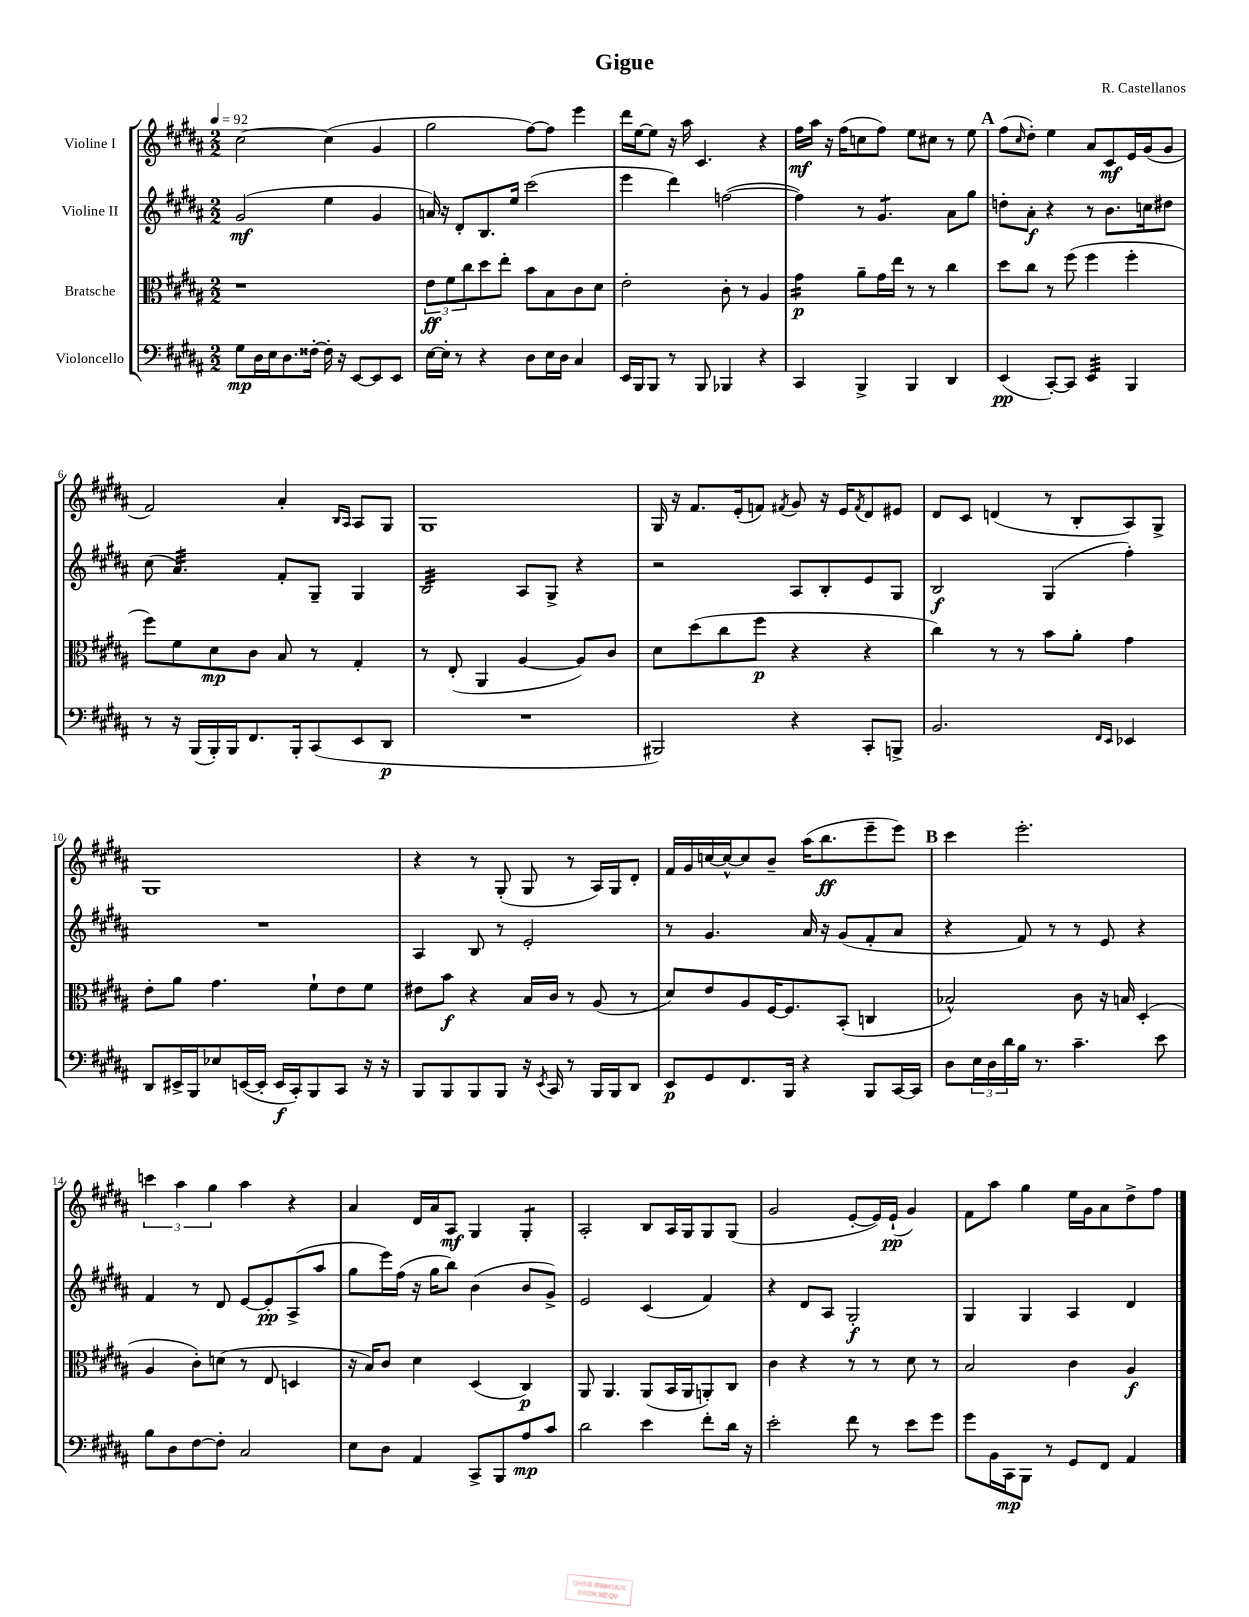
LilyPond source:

\header { title = "Gigue" composer = "R. Castellanos" }
<<
\new StaffGroup <<
\new Staff = "s0" \with { instrumentName = "Violine I" } {
    \clef treble \key b \major \numericTimeSignature \time 2/2 \tempo 4 = 92
    cis''2~ cis''4( gis'4 |
    gis''2 fis''8~) fis''8 e'''4 |
    dis'''16 e''16~ e''8 r16 ais''16 cis'4. r4 |
    fis''16\mf ais''16 r16 fis''16( c''8 fis''8) e''8 cis''8 r8 e''8 |
    \mark \markup { \bold "A" } fis''8( \grace { cis''16 } dis''8-.) e''4 ais'8 cis'8\mf e'16 gis'16( gis'8 |
    fis'2) ais'4-. \grace { b16 ais16 } ais8 gis8 |
    gis1 |
    gis16 r16 fis'8. e'16-.( f'8) \acciaccatura { fis'8 } gis'8 r16 e'16 \acciaccatura { fis'8 } dis'8 eis'8 |
    dis'8 cis'8 d'4( r8 b8-. ais8) gis8-> |
    gis1 |
    r4 r8 gis8-.( gis8 r8 ais16) gis16 dis'8-. |
    fis'16 gis'16 c''16~ c''16~-^ c''8 b'8-- ais''16( b''8.\ff e'''8-- e'''8) |
    \mark \markup { \bold "B" } cis'''4 e'''2.-. |
    \tuplet 3/2 { c'''4 ais''4 gis''4 } ais''4 r4 |
    ais'4 dis'16 ais'16 ais8\mf gis4 gis4:8-. |
    ais2-. b8 ais16 gis16 gis8 gis8( |
    gis'2 e'8~-. e'16) e'16-!\pp( gis'4) |
    fis'8 ais''8 gis''4 e''16 gis'16 ais'8 dis''8-> fis''8 \bar "|." |
}
\new Staff = "s1" \with { instrumentName = "Violine II" } {
    \clef treble \key b \major \numericTimeSignature \time 2/2
    gis'2\mf( e''4 gis'4 |
    a'16) r16 dis'8-. b8. e''16 cis'''2( |
    e'''4 dis'''4) f''2~( |
    f''4) r8 gis'4.:8 ais'8 gis''8 |
    \mark \markup { \bold "A" } d''8-. ais'8-.\f r4 r8 b'8. c''16 dis''8 |
    cis''8( ais'4.:32) fis'8-. gis8-- gis4 |
    b2:32 ais8 gis8-> r4 |
    r2 ais8 b8-. e'8 gis8 |
    b2\f gis4( fis''4-.) |
    R1 |
    ais4 b8 r8 e'2-. |
    r8 gis'4. ais'16 r16 gis'8( fis'8-. ais'8 |
    \mark \markup { \bold "B" } r4 fis'8) r8 r8 e'8 r4 |
    fis'4 r8 dis'8 e'8~ e'8-.\pp ais8->( ais''8 |
    gis''8 e'''16) fis''16( r16 gis''16 b''8) b'4( b'8 gis'8->) |
    e'2 cis'4( fis'4) |
    r4 dis'8 ais8 gis2-.\f |
    gis4 gis4 ais4 dis'4 \bar "|." |
}
\new Staff = "s2" \with { instrumentName = "Bratsche" } {
    \clef alto \key b \major \numericTimeSignature \time 2/2
    r1 |
    \tuplet 3/2 { e'8\ff fis'8 cis''8 } dis''8 e''8-. b'8 b8 cis'8 dis'8 |
    e'2-. cis'8-. r8 ais4 |
    gis'4:16\p ais'8-- gis'16 e''16 r8 r8 cis''4 |
    \mark \markup { \bold "A" } dis''8 cis''8 r8 fis''8( fis''4 fis''4-. |
    fis''8) fis'8 dis'8\mp cis'8 b8 r8 gis4-. |
    r8 e8-.( ais,4 ais4~ ais8) cis'8 |
    dis'8 dis''8( cis''8 fis''8\p r4 r4 |
    cis''4) r8 r8 b'8 ais'8-. gis'4 |
    e'8-. ais'8 gis'4. fis'8-! e'8 fis'8 |
    eis'8 b'8\f r4 b16 cis'16 r8 ais8( r8 |
    dis'8) e'8 ais8 fis16~ fis8. b,8-.( c4 |
    \mark \markup { \bold "B" } bes2-^) cis'8 r16 b16 dis4-.( |
    ais4 cis'8-.) d'8( r8 e8 d4 |
    r16 b16) cis'8 dis'4 dis4( cis4\p) |
    ais,8 ais,4. ais,8( b,16 ais,16 a,8-.) cis8 |
    cis'4 r4 r8 r8 dis'8 r8 |
    b2 cis'4 ais4\f \bar "|." |
}
\new Staff = "s3" \with { instrumentName = "Violoncello" } {
    \clef bass \key b \major \numericTimeSignature \time 2/2
    gis8\mp dis16 e16 dis8. fisis16~-. fisis16-. r16 e,8~ e,8 e,8 |
    e16~ e16-. r8 r4 dis8 e16 dis16 cis4 |
    e,16 b,,16 b,,8 r8 b,,8 bes,,4 r4 |
    cis,4 b,,4-> b,,4 dis,4 |
    \mark \markup { \bold "A" } e,4\pp( cis,8~-.) cis,8 e,4:32 b,,4 |
    r8 r16 b,,16( b,,16-.) b,,16 fis,8. b,,16-. cis,8( e,8 dis,8\p |
    R1 |
    bis,,2) r4 cis,8-. b,,8-> |
    b,2. \grace { fis,16 e,16 } ees,4 |
    dis,8 eis,16-> b,,16 ees8 e,16~( e,16-. e,16\f cis,16-.) b,,8 cis,8 r16 r16 |
    b,,8 b,,8 b,,8 b,,8 r16 \acciaccatura { e,8 } cis,16 r8 b,,16 b,,16 dis,8 |
    e,8\p gis,8 fis,8. b,,16 r4 b,,8 cis,16~ cis,16 |
    \mark \markup { \bold "B" } dis8 \tuplet 3/2 { e16 dis16 dis'16 } b16 r8. cis'4.-- e'8 |
    b8 dis8 fis8~ fis8-. cis2 |
    e8 dis8 ais,4 cis,8-> b,,8 ais8\mp cis'8 |
    dis'2 e'4 fis'8-. dis'16 r16 |
    e'2-. fis'8 r8 e'8 gis'8 |
    gis'8 b,16 cis,16\mp b,,8 r8 gis,8 fis,8 ais,4 \bar "|." |
}
>>
>>
